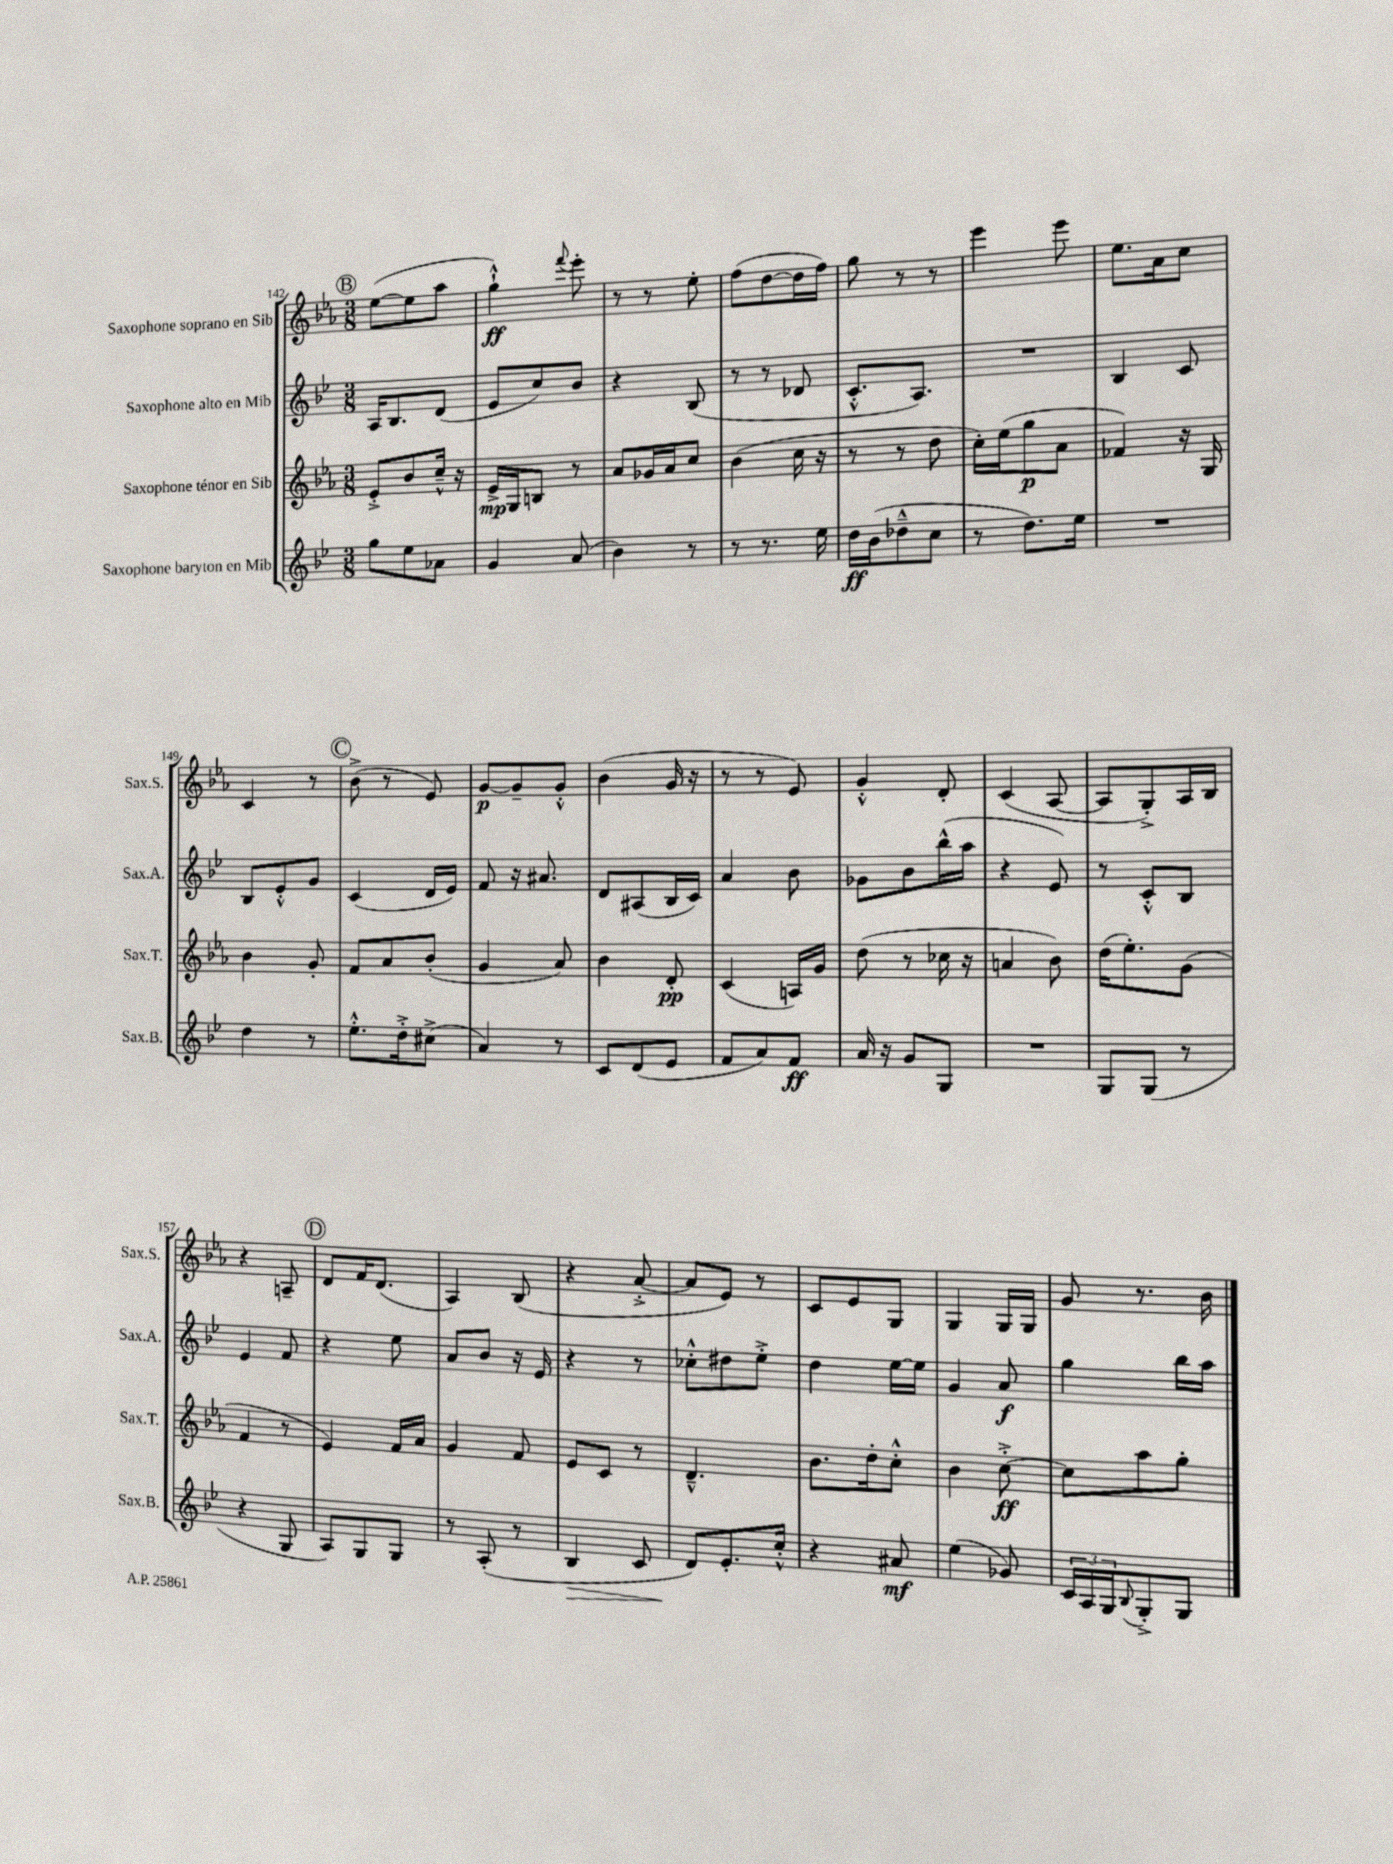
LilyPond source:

<<
\new StaffGroup <<
\new Staff = "s0" \with { instrumentName = "Saxophone soprano en Sib" shortInstrumentName = "Sax.S." } {
    \clef treble \key ees \major \numericTimeSignature \time 3/8
    \mark \markup { \circle "B" } ees''8~( ees''8 aes''8 |
    g''4-!-^\ff) \appoggiatura { f'''8 } ees'''8-. |
    r8 r8 ees''8-. |
    f''8( d''8~ d''16 f''16) |
    g''8 r8 r8 |
    ees'''4 ees'''8 |
    ees''8. aes'16 c''8 |
    c'4 r8 |
    \mark \markup { \circle "C" } bes'8->( r8 ees'8) |
    g'8~\p g'8-- g'8-.-^ |
    bes'4( g'16 r16 |
    r8 r8 ees'8) |
    g'4-.-^ d'8-. |
    c'4( aes8~ |
    aes8 g8-.->) aes16 bes16 |
    r4 a8-- |
    \mark \markup { \circle "D" } d'8 f'16 d'8.( |
    aes4) bes8( |
    r4 aes'8~-.-> |
    aes'8 ees'8) r8 |
    c'8 ees'8 g8 |
    g4 g16 g16 |
    g'8 r8. bes'16 \bar "|." |
}
\new Staff = "s1" \with { instrumentName = "Saxophone alto en Mib" shortInstrumentName = "Sax.A." } {
    \clef treble \key bes \major \numericTimeSignature \time 3/8
    \mark \markup { \circle "B" } a16 bes8. d'8( |
    ees'8 c''8) bes'8 |
    r4 bes8( |
    r8 r8 des'8 |
    c'8.-.-^ a8.) |
    R4. |
    bes4 c'8 |
    bes8 ees'8-.-^ g'8 |
    \mark \markup { \circle "C" } c'4( d'16 ees'16) |
    f'8 r16 ais'8. |
    d'8 ais8( bes16 c'16) |
    a'4 bes'8 |
    ges'8 bes'8 bes''16-^( a''16 |
    r4 ees'8) |
    r8 c'8-.-^ bes8 |
    ees'4 f'8 |
    \mark \markup { \circle "D" } r4 ees''8 |
    a'8 bes'8 r16 ees'16 |
    r4 r8 |
    ces''8-.-^ dis''8 ees''8-.-> |
    d''4 ees''16~ ees''16 |
    g'4 a'8\f |
    g''4 bes''16 a''16 \bar "|." |
}
\new Staff = "s2" \with { instrumentName = "Saxophone ténor en Sib" shortInstrumentName = "Sax.T." } {
    \clef treble \key ees \major \numericTimeSignature \time 3/8
    \mark \markup { \circle "B" } ees'8-.-> bes'8 c''16---^ r16 |
    ees'16->\mp g16 b8 r8 |
    aes'8 ges'16 aes'16 c''8 |
    bes'4( c''16 r16 |
    r8 r8 d''8 |
    c''16-.) ees''16( g''8\p aes'8 |
    fes'4) r16 g16 |
    bes'4 g'8-. |
    \mark \markup { \circle "C" } f'8 aes'8 bes'8-.( |
    g'4 aes'8) |
    bes'4 d'8-.\pp |
    c'4( a16) g'16 |
    d''8( r8 ces''16 r16 |
    a'4 bes'8) |
    d''16( ees''8.-.) g'8( |
    f'4 r8 |
    \mark \markup { \circle "D" } ees'4) f'16 aes'16 |
    g'4 f'8 |
    ees'8 c'8 r8 |
    d'4.---^ |
    bes'8. d''16-. c''8-.-^ |
    bes'4 c''8~-.->\ff |
    c''8 aes''8 g''8-. \bar "|." |
}
\new Staff = "s3" \with { instrumentName = "Saxophone baryton en Mib" shortInstrumentName = "Sax.B." } {
    \clef treble \key bes \major \numericTimeSignature \time 3/8
    \mark \markup { \circle "B" } g''8 ees''8 aes'8 |
    g'4 a'8( |
    bes'4) r8 |
    r8 r8. ees''16 |
    d''16\ff bes'16( des''8---^ c''8 |
    r8 d''8.) ees''16 |
    R4. |
    d''4 r8 |
    \mark \markup { \circle "C" } ees''8.-.-^ d''16-.-> cis''8->( |
    a'4) r8 |
    c'8 d'8( ees'8 |
    f'8 a'8) f'8\ff |
    a'16 r16 g'8 g8 |
    R4. |
    g8 g8( r8 |
    r4 g8 |
    \mark \markup { \circle "D" } a8) g8 g8 |
    r8 a8-.( r8 |
    bes4\> c'8 |
    d'8\!) ees'8.-. c''16-.-^ |
    r4 ais'8\mf |
    ees''4( ges'8) |
    \tuplet 3/2 { c'16 a16 g16 } \appoggiatura { bes8 } g8-.-> g8 \bar "|." |
}
>>
>>
\layout { \context { \Score currentBarNumber = #142 } }
